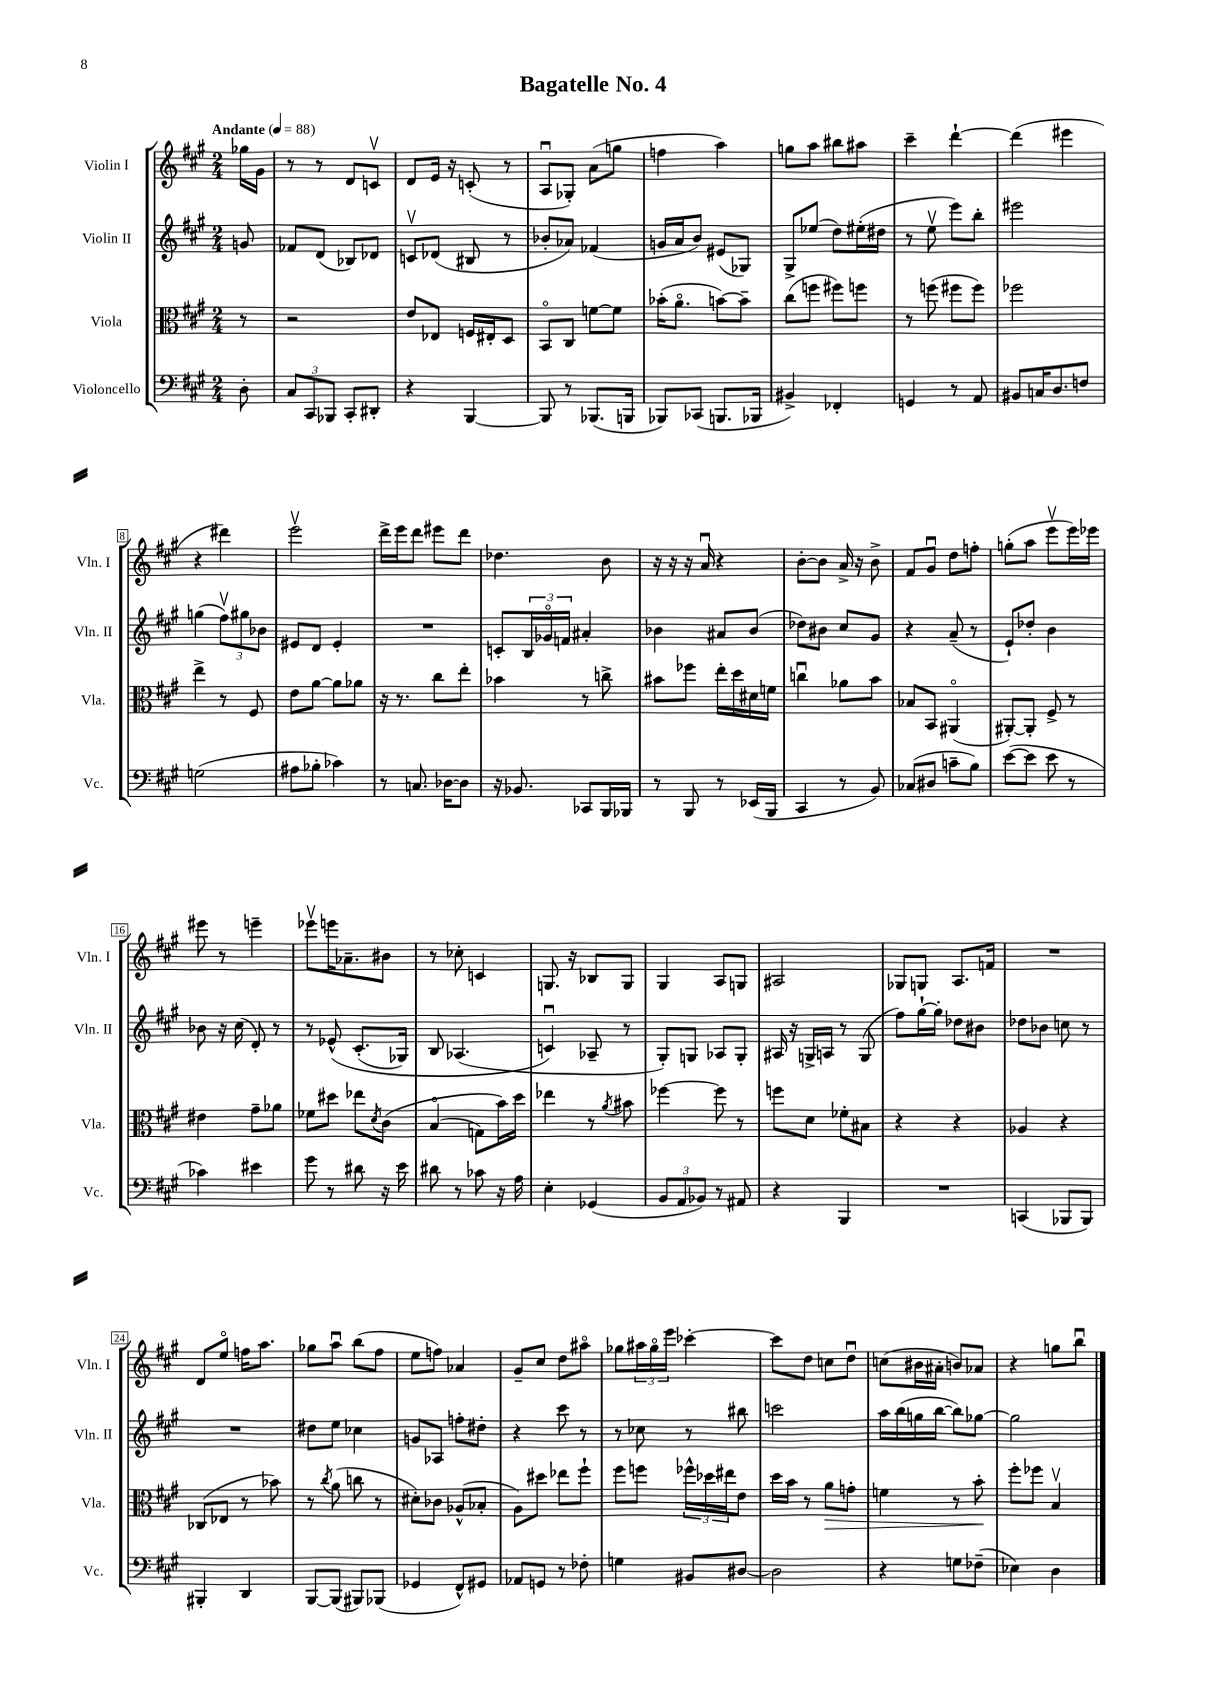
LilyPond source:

\header { title = "Bagatelle No. 4" }
<<
\new StaffGroup <<
\new Staff = "s0" \with { instrumentName = "Violin I" shortInstrumentName = "Vln. I" } {
    \clef treble \key a \major \numericTimeSignature \time 2/4 \partial 8 \tempo "Andante" 4 = 88
    ges''16 gis'16 |
    r8 r8 d'8 c'8\upbow |
    d'8 e'16 r16 c'8-.( r8 |
    a8\downbow ges8-.) a'8( g''8 |
    f''4 a''4) |
    g''8 a''8 bis''8 ais''8 |
    cis'''4-- d'''4~-! |
    d'''4( eis'''4 |
    r4 dis'''4) |
    e'''2\upbow |
    d'''16-> e'''16 d'''8 eis'''8 d'''8 |
    des''4. b'8 |
    r16 r16 r16 a'16\downbow r4 |
    b'8~-. b'8 a'16-> r16 b'8-> |
    fis'8 gis'8\downbow d''8 f''8-. |
    g''8-.( a''8 e'''8\upbow e'''16) ees'''16 |
    eis'''8 r8 e'''4-- |
    ees'''8\upbow e'''16 aes'8.-- bis'8 |
    r8 ces''8-. c'4 |
    g8. r16 bes8 g8 |
    gis4 a8 g8 |
    ais2 |
    ges8 g8 a8. f'16 |
    R2 |
    d'8 e''8\flageolet f''16 a''8. |
    ges''8 a''8\downbow b''8( fis''8 |
    e''8 f''8) aes'4 |
    gis'8-- cis''8 d''8 ais''8\flageolet |
    ges''8 \tuplet 3/2 { ais''16 ges''16\flageolet e'''16 } ces'''4~-. |
    ces'''8 d''8 c''8 d''8\downbow |
    c''8( bis'16 ais'16-. b'8) aes'8 |
    r4 g''8 b''8\downbow \bar "|." |
}
\new Staff = "s1" \with { instrumentName = "Violin II" shortInstrumentName = "Vln. II" } {
    \clef treble \key a \major \numericTimeSignature \time 2/4 \partial 8
    g'8 |
    fes'8 d'8( bes8) des'8 |
    c'8\upbow des'8( bis8 r8 |
    bes'8-. aes'8) fes'4( |
    g'16 a'16 b'8) eis'8( ges8) |
    gis8-> ees''8( d''8) eis''16-.( dis''16 |
    r8 e''8\upbow e'''8) b''8-. |
    eis'''2 |
    g''4( \tuplet 3/2 { fis''8\upbow) gis''8 bes'8 } |
    eis'8 d'8 eis'4-. |
    R2 |
    c'8-. \tuplet 3/2 { b16 ges'16\flageolet f'16 } ais'4-. |
    bes'4 ais'8 bes'8( |
    des''8) bis'8 cis''8 gis'8 |
    r4 a'8--( r8 |
    e'8-!) des''8-. b'4 |
    bes'8 r16 cis''16( d'8-.) r8 |
    r8 ees'8-^\( cis'8.-.( ges16) |
    b8 aes4.( |
    c'4\downbow\) aes8-- r8 |
    gis8-.) g8 aes8 g8-. |
    ais16 r16 g16-> a16 r8 g8( |
    fis''8) gis''16~-! gis''16-. des''8 bis'8 |
    des''8 bes'8 c''8 r8 |
    R2 |
    dis''8 e''8 ces''4 |
    g'8 aes8 f''8-. dis''8-. |
    r4 cis'''8 r8 |
    r8 ces''8 r8 bis''8 |
    c'''2 |
    a''16 b''16( g''16 b''16~ b''8) ges''8~ |
    ges''2 \bar "|." |
}
\new Staff = "s2" \with { instrumentName = "Viola" shortInstrumentName = "Vla." } {
    \clef alto \key a \major \numericTimeSignature \time 2/4 \partial 8
    r8 |
    r2 |
    e'8 ees8 f16 eis16-. d8 |
    b,8\flageolet cis8 f'8~ f'8 |
    bes'16-.( a'8.\flageolet b'8~) b'8-- |
    cis''8( f''8 fis''8) f''8 |
    r8 f''8( fis''8 fis''8) |
    fes''2 |
    e''4-> r8 fis8 |
    e'8 a'8~ a'8 aes'8 |
    r16 r8. cis''8 e''8-. |
    bes'4 r8 c''8-> |
    bis'8 fes''8 e''16-. d''16 dis'16 f'16 |
    c''4\downbow aes'8 b'8 |
    bes8 b,8 ais,4\flageolet( |
    ais,8~-.) ais,8-. fis8-> r8 |
    eis'4 gis'8-- aes'8 |
    fes'8 dis''8 ees''8 \acciaccatura { d'8 } cis'8\( |
    b4\flageolet( g8) b'16\) d''16 |
    ees''4 r8 \acciaccatura { a'8 } bis'8 |
    fes''4~ fes''8 r8 |
    f''8 d'8 fes'8-. bis8 |
    r4 r4 |
    aes4 r4 |
    ces8( ees8 r8 bes'8) |
    r8 \acciaccatura { cis''8 } a'8( c''8 r8 |
    dis'8-.) ces'8 aes8-^( bes8-. |
    a8) dis''8 ees''8 fis''8-! |
    fis''8 f''8 \tuplet 3/2 { fes''16-^ des''16 eis''16 } e'8 |
    d''16 b'16 r8 a'8\> g'8-. |
    f'4 r8 b'8-.\! |
    fis''8-. fes''8 b4\upbow \bar "|." |
}
\new Staff = "s3" \with { instrumentName = "Violoncello" shortInstrumentName = "Vc." } {
    \clef bass \key a \major \numericTimeSignature \time 2/4 \partial 8
    d8-. |
    \tuplet 3/2 { cis8 cis,8 bes,,8 } cis,8-. dis,8-. |
    r4 b,,4~ |
    b,,8 r8 bes,,8.( b,,16 |
    bes,,8) ces,8( b,,8. bes,,16 |
    bis,4->) fes,4-. |
    g,4 r8 a,8 |
    bis,8 c16 d8. f8 |
    g2( |
    ais8 bes8-. ces'4) |
    r8 c8. des16~ des8 |
    r16 bes,8. ces,8 b,,16 bes,,16 |
    r8 b,,8 r8 ees,16( b,,16 |
    cis,4 r8 b,8) |
    ces8( dis8 c'8-- b8) |
    e'8~( e'8 e'8 r8 |
    ces'4) eis'4 |
    gis'8 r8 dis'8 r16 e'16 |
    dis'8 r8 ces'8 r16 a16 |
    e4-. ges,4( |
    \tuplet 3/2 { b,8 a,8 bes,8) } r8 ais,8 |
    r4 b,,4 |
    R2 |
    c,4( bes,,8 bes,,8) |
    bis,,4-. d,4 |
    b,,8~ b,,8( bis,,8) bes,,8( |
    ges,4 fis,8-^) gis,8 |
    aes,8 g,8 r8 fes8-. |
    g4 bis,8 dis8~ |
    dis2 |
    r4 g8 fes8--( |
    ees4) d4 \bar "|." |
}
>>
>>
\layout { \context { \Score \override BarNumber.stencil = #(make-stencil-boxer 0.1 0.3 ly:text-interface::print) } }
